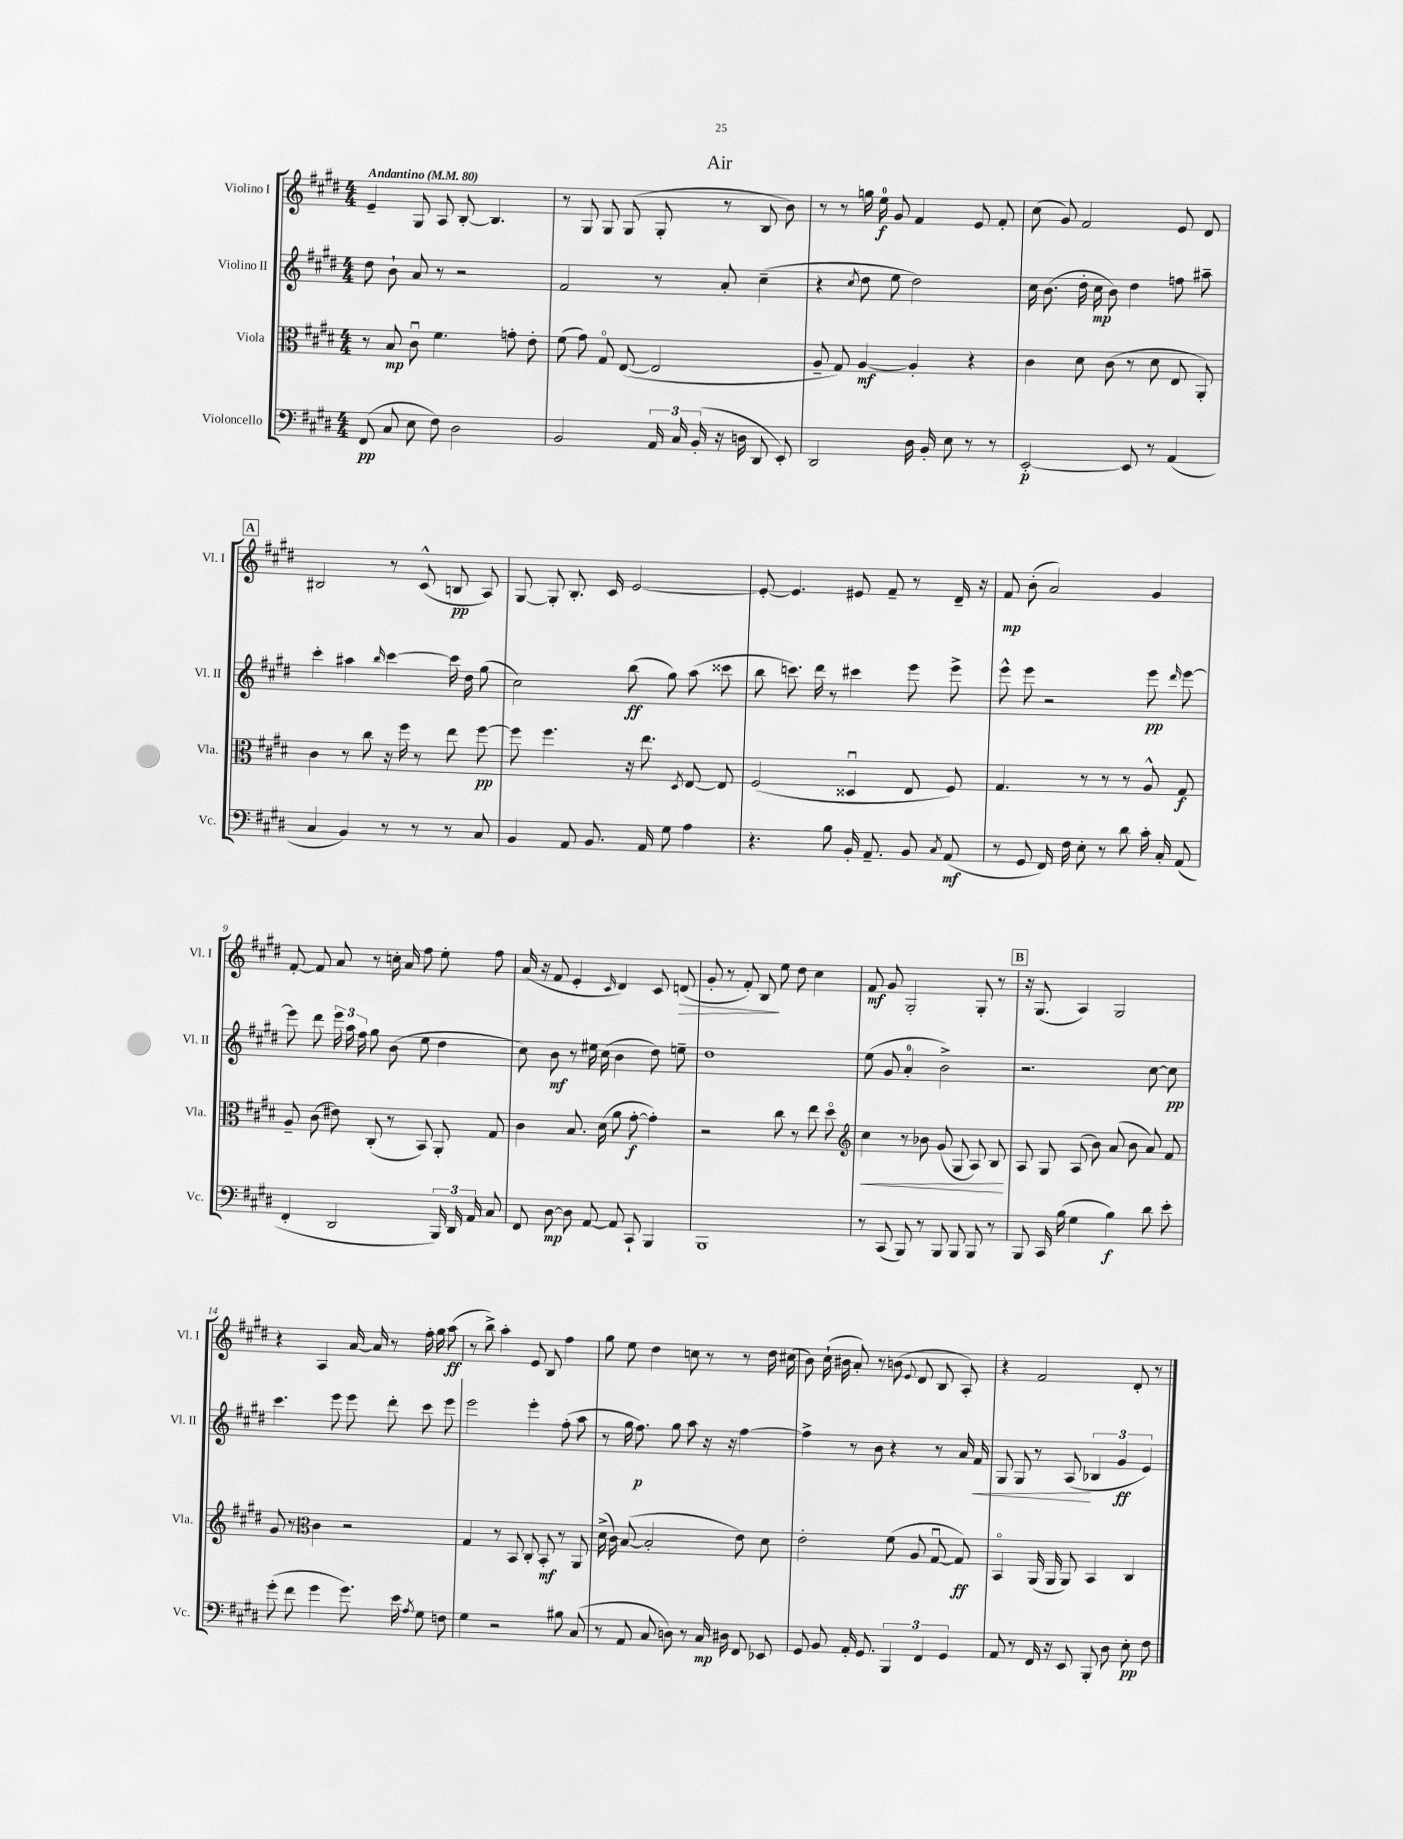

**kern	**kern	**kern	**kern
*staff4	*staff3	*staff2	*staff1
*clefF4	*clefC3	*clefG2	*clefG2
*k[f#c#g#d#]	*k[f#c#g#d#]	*k[f#c#g#d#]	*k[f#c#g#d#]
*M4/4	*M4/4	*M4/4	*M4/4
*MM80	*MM80	*MM80	*MM80
(8FF#	8r	8dd#	4e~
8C#	8B	8b`	.
8E	8c#u	8a	8G#
8F#)	4.f#	8r	8A
2D#	.	2r	[8B'
.	.	.	4.B]
.	8g'	.	.
.	8e'	.	.
=	=	=	=
2BB	(8f#	2f#	8r
.	8g#)	.	8G#
.	8G#o	.	8G#
.	([8E	.	(8G#
24AA	2E]	8r	8G#'
24C#	.	.	.
(24BB'	.	.	.
16r	.	8a'	8r
16D	.	.	.
8DD#	.	(4cc#~	8B
8EE')	.	.	8b)
=	=	=	=
2DD#	8A~	4r	8r
.	8G#)	.	8r
.	.	8qcc#	.
.	[4A	8dd#	16gg
.	.	.	16ee
.	.	8ee	8g#
16D#	4A']	2dd#)	4f#
16BB'	.	.	.
8E	.	.	.
8r	4r	.	8e
8r	.	.	8f#'
=	=	=	=
[2EE'	4c#	16cc#	(8cc#
.	.	(8.b	.
.	.	.	8g#)
.	8d#	16dd#'	2f#
.	.	16cc#	.
.	(8c#	8b)	.
8EE]	8r	4dd#	.
8r	8d#	.	.
(4AA	8E	8ff	8e
.	8AA')	8aa#~	8d#
=	=	=	=
4C#	4c#	4ccc#'	2B#
4BB)	8r	4aa#	.
.	8cc#	.	.
.	.	16qqbb	.
8r	16r	[4ccc#	8r
.	16ff#	.	.
8r	8r	.	(8c#^^
8r	8ee	16ccc#]	8B
.	.	16dd#	.
8C#	[8ff#	(8gg#	8A)
=	=	=	=
4BB	8ff#]	2cc#)	[8G#
.	4.ff#	.	8G#']
8AA	.	.	8.B'
8.BB	.	.	.
.	.	.	16c#
.	16r	(8bb	[2e
16AA	8.ee	.	.
8G#	.	8gg#)	.
.	8qD#	.	.
4A	[8E	(8aa	.
.	8E]	8ccc##	.
=	=	=	=
4.r	(2F#	8bb	8e'_
.	.	8.ccc)	4.e]
.	.	16ddd#	.
8B	.	8r	.
16BB'	4D##u	4ccc#	8e#
8.AA~	.	.	.
.	.	.	8f#~
8BB	8E	8eee	8r
8qC#	.	.	.
(8AA	8F#)	8eee^	16d#~
.	.	.	16r
=	=	=	=
8r	4.G#	8eee^^	8f#
8GG#	.	8eee	(8b'
16FF#)	.	2r	2a)
16F#	.	.	.
8E'	8r	.	.
8r	8r	.	.
8d#	8r	.	.
16c#'	8A^^	8eee	4g#
16C#'	.	.	.
.	.	16qqddd#	.
(8AA	8G#	[8eee	.
=	=	=	=
4FF#'	8A~	8eee]	[8f#'
.	(8c#	8ddd#	8f#]
2DD#	8e#)	24eee	8a
.	.	24aa	.
.	.	24ff#	.
.	(8C#'	8gg#	8r
.	8r	(8b	16cc'
.	.	.	16a
.	8BB)	8ee	8ff#
24BBB)	8AA'	4dd#	8ee'
24DD#	.	.	.
24AA	.	.	.
8C#	8G#	.	8ff#
=	=	=	=
8FF#	4c#	8cc#)	(16a
.	.	.	16r
[8D#	.	8b	8f#
8D#]	8.B	8r	4e'
[8AA	.	16ee#	.
.	(16d#	(16cc#	.
.	.	.	16qqc#
8AA]	8a	4b	4d#)
8CC#`	[8g#'	.	.
4BBB	4g#'])	8dd#)	8c#
.	.	8ee~	(8d
=	=	=	=
1BBB	2r	1dd#	8g#'
.	.	.	8r
.	.	.	8f#')
.	.	.	8B
.	8cc#	.	8ee
.	8r	.	8dd#
.	8ee	.	4cc#
.	8dd#o	.	.
=	=	=	=
*	*clefG2	*	*
8r	4cc#	(8ee	8f#
(8CC#	.	8g#	8g#
8BBB)	8r	4a'	2G#'
8r	8b-	.	.
8BBB	(8g#	2b^)	.
8BBB	8G#	.	.
8BBB	8A)	.	8G#'
8r	8B	.	8r
=	=	=	=
8BBB	8A	2.r	16r
.	.	.	(8.G#
16CC#	8G#	.	.
(16B	.	.	.
4G#	(8A	.	4A)
.	8b)	.	.
4B)	(8a	.	2G#
.	8b	.	.
8d#	8a)	[8cc#	.
8e'	8f#	8cc#]	.
=	=	=	=
(8g#'	8g#	4.ccc#	4r
8f#	8r	.	.
*	*clefC3	*	*
4g#	4c#	.	4A
.	.	8eee	.
8.g#)	2r	8eee	[16a
.	.	.	16a]
.	.	8ddd#'	8r
16e	.	.	.
8qA	.	.	.
8G#	.	8ccc#	16ff#'
.	.	.	16gg#
8F	.	8eee	(8aa
=	=	=	=
4G#	4G#	2eee	8r
.	.	.	8bb^)
2r	8r	.	4aa'
.	8BB	.	.
.	8C#'	4eee'	8e
.	8BB'	.	8B
8B#	8r	(8ff#'	4ff#
(8C#	8AA	8aa	.
=	=	=	=
8r	(16d#^	8r	8gg#
.	16c#)	.	.
8AA	([8B	16gg#	8ee
.	.	8.ff#)	.
8C#	2B']	.	4dd#
8D)	.	8gg#	.
8r	.	8aa	8cc
16C#	.	16r	8r
16D#	.	16r	.
8FF#	8e)	[4ff#	8r
8EE-	8d#	.	16dd#
.	.	.	(16cc#
=	=	=	=
8GG#	2e'	4ff#^]	8b)
8BB	.	.	(16cc#`
.	.	.	16b#
16AA'	.	8r	8a')
8.GG#	.	.	.
.	.	8b	8r
6BBB	(8f#	4r	(8b
.	.	.	8qqe
.	8A	.	8d#
6FF#	.	.	.
.	[8G#u	8r	8B
6GG#	.	.	.
.	8G#])	16a	8A')
.	.	16f#	.
=	=	=	=
8AA	4BBo	8G#	4r
8r	.	8G#	.
16FF#	(16AA	8r	2f#
16r	16AA	.	.
8EE	8AA)	(8A	.
8BBB'	4BB	6B-	.
8D#	.	.	.
.	.	6g#	.
8E'	4C#	.	8d#'
.	.	6e)	.
8F#	.	.	8r
==	==	==	==
*-	*-	*-	*-
